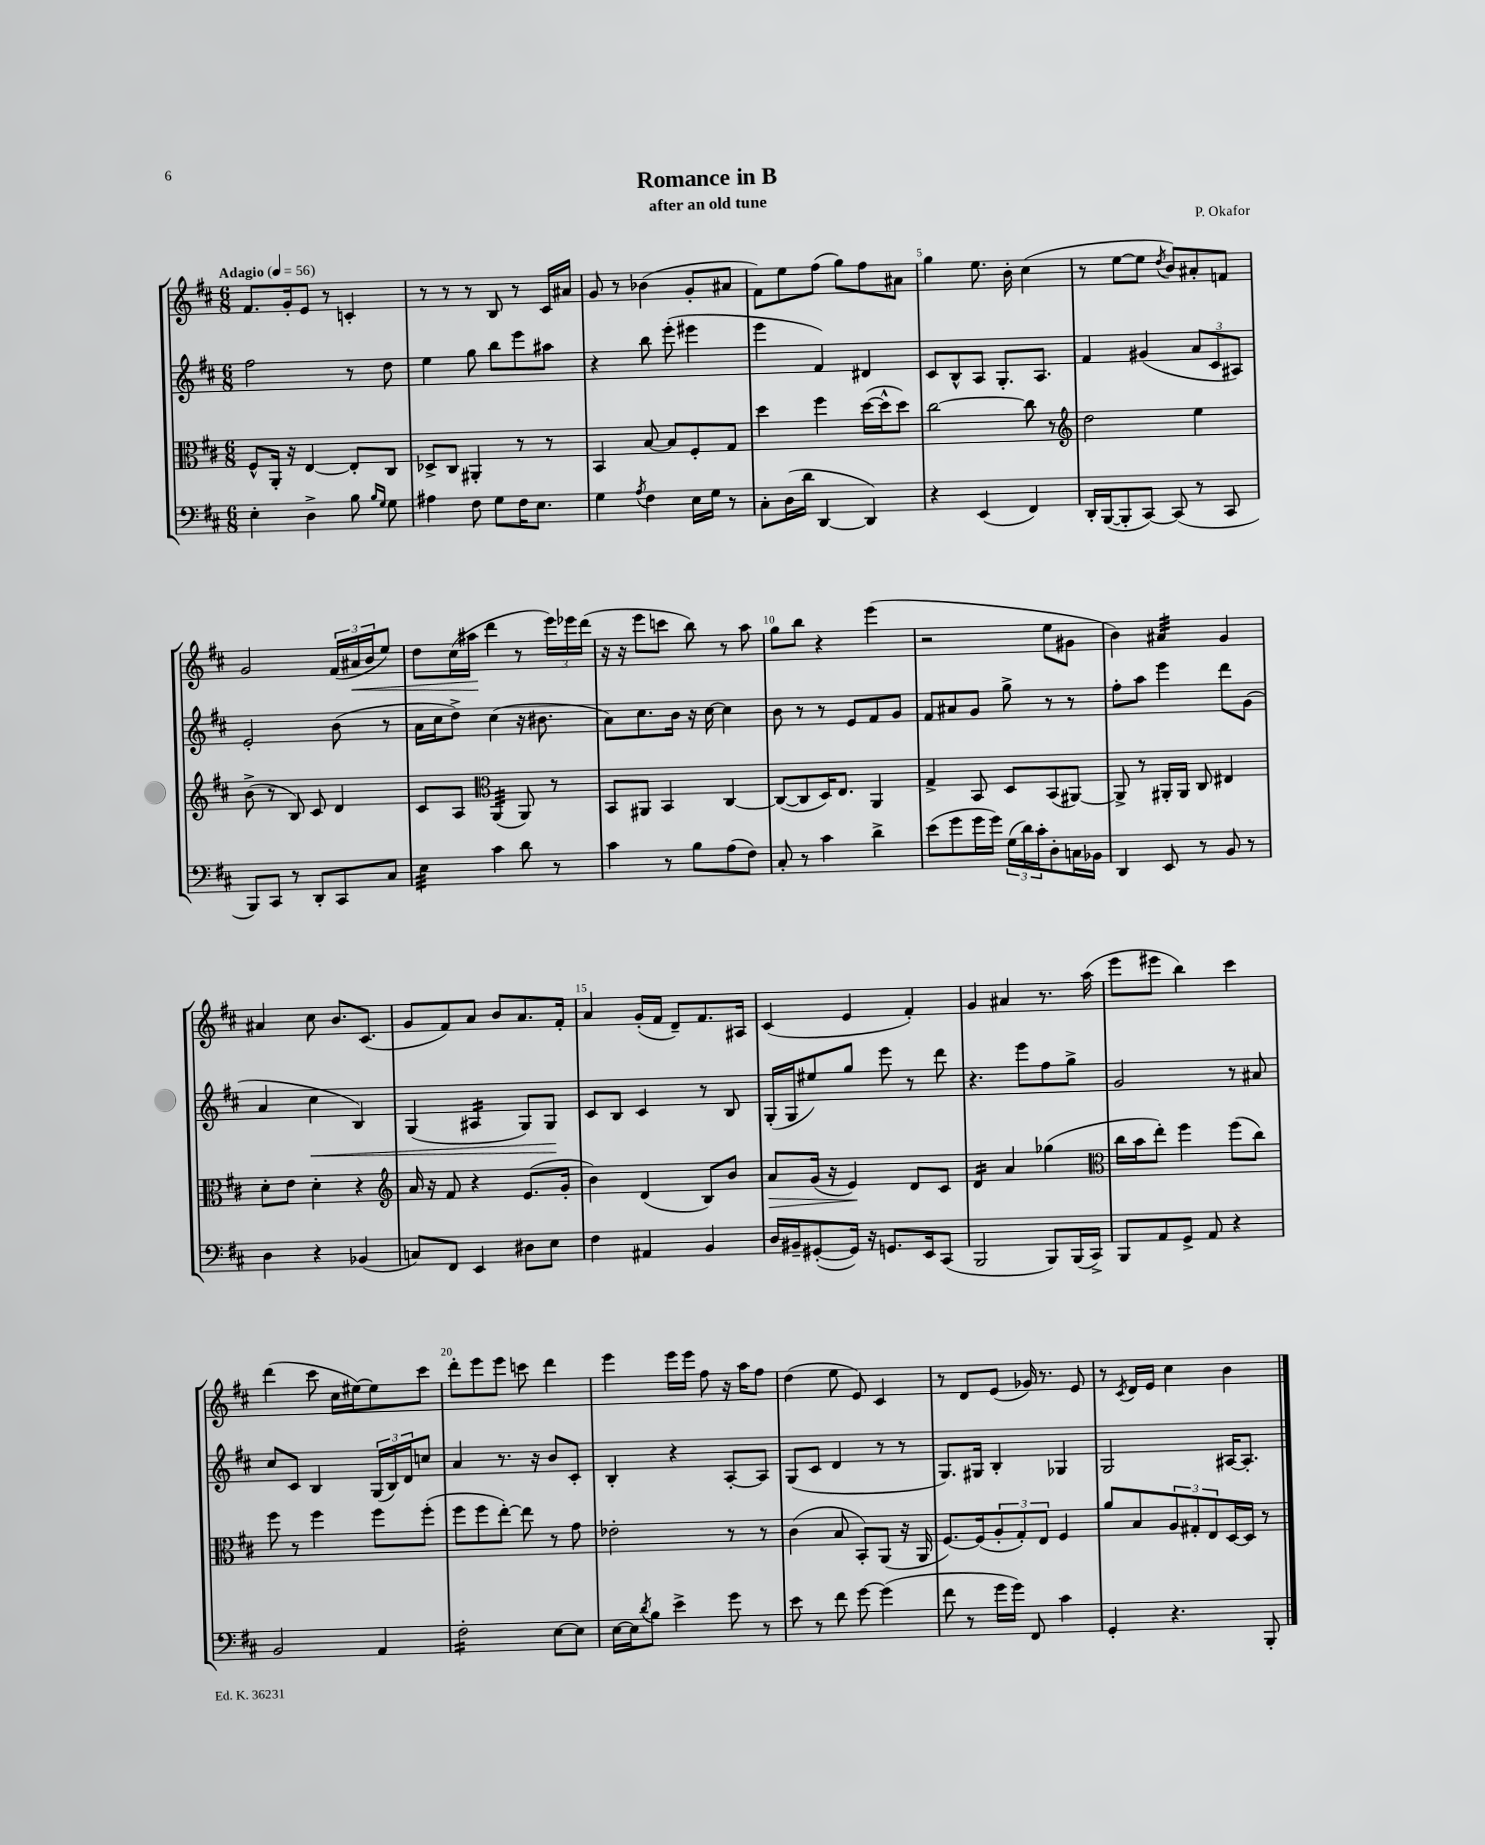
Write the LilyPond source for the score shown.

\header { title = "Romance in B" composer = "P. Okafor" subtitle = "after an old tune" }
<<
\new StaffGroup <<
\new Staff = "s0" {
    \clef treble \key d \major \numericTimeSignature \time 6/8 \tempo "Adagio" 4 = 56
    fis'8. g'16-. e'8 r8 c'4-. |
    r8 r8 r8 b8 r8 cis'16 ais'16 |
    g'8 r8 bes'4( g'8-. ais'8 |
    fis'8) e''8 fis''8( g''8) fis''8 ais'8 |
    g''4 e''8. b'16-. cis''4( |
    r8 e''8~ e''8 \acciaccatura { d''8 } b'8) ais'8-. f'8 |
    g'2 \tuplet 3/2 { fis'16( ais'16\< b'16 } e''8) |
    d''8 cis''16( ais''16\! d'''4 r8 \tuplet 3/2 { e'''16) ees'''16 d'''16( } |
    r16 r16 e'''8 c'''8 b''8) r8 a''8 |
    g''8 b''8 r4 e'''4( |
    r2 e''8 gis'8 |
    b'4) ais'4:32 g'4 |
    ais'4 cis''8 b'8. cis'8.( |
    g'8 fis'8) a'8 b'8 a'8. fis'16-. |
    a'4 g'16-.( fis'16 d'8--) fis'8. ais16 |
    cis'4( e'4 fis'4-.) |
    g'4 ais'4 r8. a''16( |
    e'''8 eis'''8 b''4) cis'''4 |
    d'''4( cis'''8 cis''16 eis''16~) eis''8 cis'''8 |
    d'''8-. e'''8 e'''8 c'''8 d'''4 |
    e'''4 e'''16 e'''16 fis''8 r16 a''16 fis''8 |
    d''4( e''8 e'8) cis'4 |
    r8 d'8 e'8( ges'16) r8. e'8 |
    r8 \acciaccatura { cis'8 } d'16 e'16 cis''4 b'4 \bar "|." |
}
\new Staff = "s1" {
    \clef treble \key d \major \numericTimeSignature \time 6/8
    fis''2 r8 d''8 |
    e''4 g''8 b''8 e'''8 ais''8 |
    r4 b''8 e'''8-.( eis'''4 |
    e'''4 fis'4) dis'4 |
    cis'8 b8-^ a8 g8.-. a8. |
    fis'4 gis'4( \tuplet 3/2 { a'8 cis'8 ais8) } |
    e'2-. b'8( r8 |
    a'16 cis''16 d''8->) cis''4( r16 bis'8. |
    a'8) cis''8. b'16 r16 cis''16~ cis''4 |
    b'8 r8 r8 e'8 fis'8 g'8 |
    fis'8 ais'8 g'8 g''8-> r8 r8 |
    fis''8-. a''8 e'''4 d'''8 g'8( |
    a'4 cis''4\< b4) |
    g4( ais4:16 g8) g8\! |
    cis'8 b8 cis'4 r8 b8 |
    g16-.( g16 eis''8) g''8 e'''8 r8 d'''8 |
    r4. e'''8 fis''8 g''8-> |
    g'2 r8 ais'8 |
    cis''8 cis'8 b4 \tuplet 3/2 { g16( b16) d'16 } c''8 |
    a'4 r8. r16 b'8 cis'8-. |
    b4-. r4 a8~-. a8 |
    g8( cis'8 d'4 r8 r8 |
    g8.) gis16 b4-. ges4 |
    g2 ais16~ ais8.-. \bar "|." |
}
\new Staff = "s2" {
    \clef alto \key d \major \numericTimeSignature \time 6/8
    fis8-^ a,16-. r16 e4~ e8-. cis8 |
    des8-> cis8 ais,4-. r8 r8 |
    b,4 b8~ b8 fis8-. g8 |
    d''4 fis''4 d''16~( d''16-^ d''8) |
    cis''2~ cis''8 r8 |
    \clef treble d''2 e''4 |
    b'8->( r8 b8) cis'8 d'4 |
    cis'8 a8 \clef alto a,4:32( a,8) r8 |
    b,8 ais,8 b,4 cis4~ |
    cis8~( cis8 d16) e8. a,4 |
    g4-> b,8 d8 b,8( ais,8~) |
    ais,8-> r8 ais,16-. ais,16 cis8 eis4 |
    d'8-. e'8 d'4-. r4 |
    \clef treble a'16 r16 fis'8 r4 e'8.( g'16-. |
    b'4) d'4( b8) b'8 |
    a'8\> g'16( r16 e'4\!) d'8 cis'8 |
    d'4:16 a'4 ges''4( |
    \clef alto cis''16 b'16 e''8-.) fis''4 fis''8( cis''8) |
    fis''8 r8 fis''4 fis''8 fis''8-.( |
    fis''8 fis''8 e''8~-.) e''8 r8 g'8 |
    ees'2-. r8 r8 |
    cis'4( b8 b,8-.) a,8( r16 a,16 |
    fis8.~) fis16( \tuplet 3/2 { a8-. g8-.) e8 } fis4 |
    a'8 b8 \tuplet 3/2 { a8 gis8-. e8 } d16~ d16 r8 \bar "|." |
}
\new Staff = "s3" {
    \clef bass \key d \major \numericTimeSignature \time 6/8
    e4-. d4-> b8 \grace { b16 g16 } g8 |
    ais4 fis8 g8 fis16 e8. |
    g4 \acciaccatura { a8 } fis4 e16 g16 r8 |
    cis8-. d16( d'16 d,4~ d,4) |
    r4 e,4( fis,4) |
    d,16-. b,,16~( b,,8-. cis,8~) cis,8( r8 cis,8 |
    b,,8) cis,8 r8 d,8-. cis,8 cis8 |
    e4:32 cis'4 d'8 r8 |
    cis'4 r8 b8 a8( fis8) |
    cis8-. r8 cis'4 d'4-> |
    e'8( g'8 g'16 g'16) \tuplet 3/2 { g16( d'16) cis'16-. } d8-. c16 bes,16 |
    d,4 e,8 r8 b,8 r8 |
    d4 r4 bes,4( |
    c8) fis,8 e,4 dis8 e8 |
    fis4 ais,4 b,4 |
    d16 bis,16-- gis,8~-.( gis,16) r16 g,8. e,16 cis,8( |
    b,,2 b,,8) b,,16( cis,16->) |
    b,,8 a,8 g,8-> a,8 r4 |
    b,2 a,4 |
    fis2:16-. e8~ e8 |
    e16~ e16 \acciaccatura { d'8 } b8 e'4-> g'8 r8 |
    e'8 r8 fis'8 g'8~ g'4( |
    fis'8 r8 g'16 g'16) fis,8 cis'4 |
    g,4-. r4. b,,8-. \bar "|." |
}
>>
>>
\layout { \context { \Score \override BarNumber.break-visibility = ##(#f #t #t) barNumberVisibility = #(every-nth-bar-number-visible 5) } }
